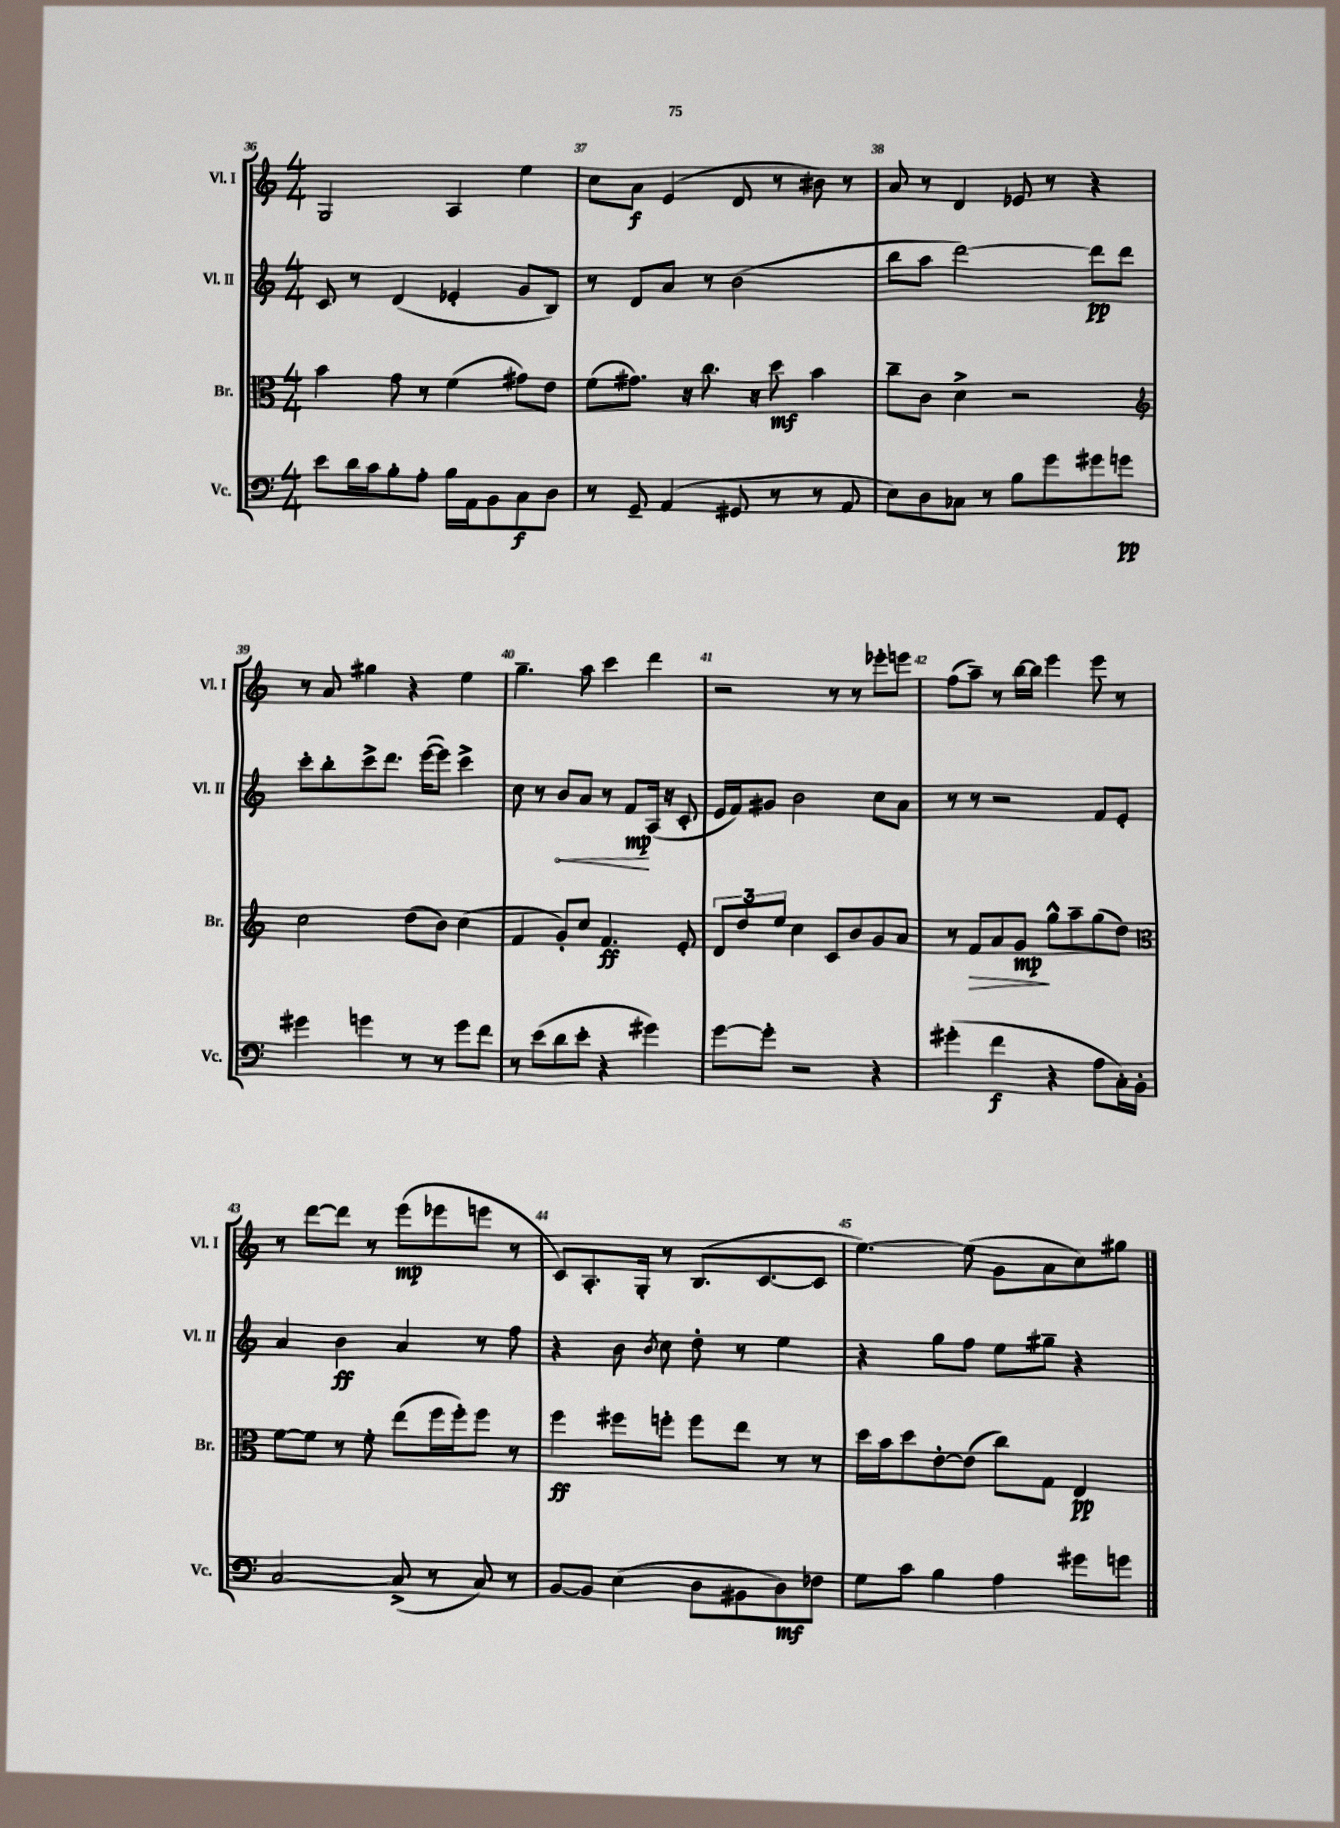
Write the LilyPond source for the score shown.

<<
\new StaffGroup <<
\new Staff = "s0" \with { instrumentName = "Vl. I" shortInstrumentName = "Vl. I" } {
    \clef treble \key c \major \numericTimeSignature \time 4/4
    \autoBeamOff g2 a4 e''4 |
    c''8[ a'8]\f e'4( d'8 r8 bis'8) r8 |
    a'8 r8 d'4 ees'8 r8 r4 |
    r8 a'8 gis''4 r4 e''4 |
    g''4.-- a''8 c'''4 d'''4 |
    r2 r8 r8 ees'''8[-. e'''8] |
    f''8[( a''8]--) r8 b''16[~ b''16] e'''4 e'''8 r8 |
    r8 d'''8[~ d'''8] r8 e'''8[\mp( ees'''8 e'''8] r8 |
    c'8[) a8.-. g16]-. r8 b8.[( c'8.~ c'8] |
    e''4.~) e''8( g'8[ a'8 c''8) gis''8] \bar "|." |
}
\new Staff = "s1" \with { instrumentName = "Vl. II" shortInstrumentName = "Vl. II" } {
    \clef treble \key c \major \numericTimeSignature \time 4/4
    \autoBeamOff c'8 r8 d'4( ees'4-. g'8[ b8]) |
    r8 d'8[ a'8] r8 b'2( |
    b''8[ a''8] d'''2~) d'''8[\pp d'''8] |
    c'''8[-. b''8-. c'''8-> d'''8.] e'''16[~( e'''8]) c'''4-> |
    c''8 r8 \once \override Hairpin.circled-tip = ##t b'8[\< a'8] r8 f'8[\mp\! a16]( r16 c'8-. |
    e'16[ f'16) gis'8] b'2 c''8[ a'8] |
    r8 r8 r2 f'8[ e'8]-. |
    a'4 b'4\ff a'4 r8 f''8 |
    r4 b'8 \acciaccatura { b'8 } c''8 d''8-. r8 e''4 |
    r4 g''8[ f''8] e''8[ gis''8]-- r4 \bar "|." |
}
\new Staff = "s2" \with { instrumentName = "Br." shortInstrumentName = "Br." } {
    \clef alto \key c \major \numericTimeSignature \time 4/4
    \autoBeamOff b'4 g'8 r8 f'4( gis'8[) e'8] |
    f'8[( gis'8.]) r16 c''8. r16 d''8\mf b'4 |
    c''8[-- c'8] d'4-> r2 |
    \clef treble c''2 d''8[( b'8]) c''4( |
    f'4 g'8[-.) c''8] f'4.\ff e'8-. |
    \tuplet 3/2 { d'8[ d''8 e''8] } c''4 c'8[ b'8 g'8 a'8] |
    r8 f'8[\> a'8 g'8]\mp\! g''8[-^ a''8-- g''8( d''8]) |
    \clef alto f'8[~ f'8] r8 f'8-. e''8[( f''16 f''16-.) f''8] r8 |
    f''4\ff fis''8[ f''8]-. f''8[ e''8] r8 r8 |
    d''16[ b'16 d''8 e'8~-. e'8]( c''8[) g8] e4\pp \bar "|." |
}
\new Staff = "s3" \with { instrumentName = "Vc." shortInstrumentName = "Vc." } {
    \clef bass \key c \major \numericTimeSignature \time 4/4
    \autoBeamOff e'8[ d'16 c'16 b8-. a8]-. b16[ a,16 b,8 c8\f d8] |
    r8 g,8-- a,4( gis,8 r8 r8 a,8 |
    e8[) d8 ces8] r8 b8[ g'8 gis'8 g'8]\pp |
    gis'4 g'4 r8 r8 g'8[ f'8] |
    r8 e'8[( d'8 e'8]-. r4 gis'4) |
    g'8[~ g'8]-. r2 r4 |
    gis'4-.( f'4\f r4 a8[ c16-.) b,16]-. |
    c2~ c8->( r8 c8) r8 |
    b,8[~ b,8] e4( d8[ bis,8 d8\mf) fes8] |
    g8[ c'8] b4 a4 gis'8[ g'8] \bar "|." |
}
>>
>>
\layout { \context { \Score currentBarNumber = #36 \override BarNumber.break-visibility = ##(#f #t #t) barNumberVisibility = #all-bar-numbers-visible } }
